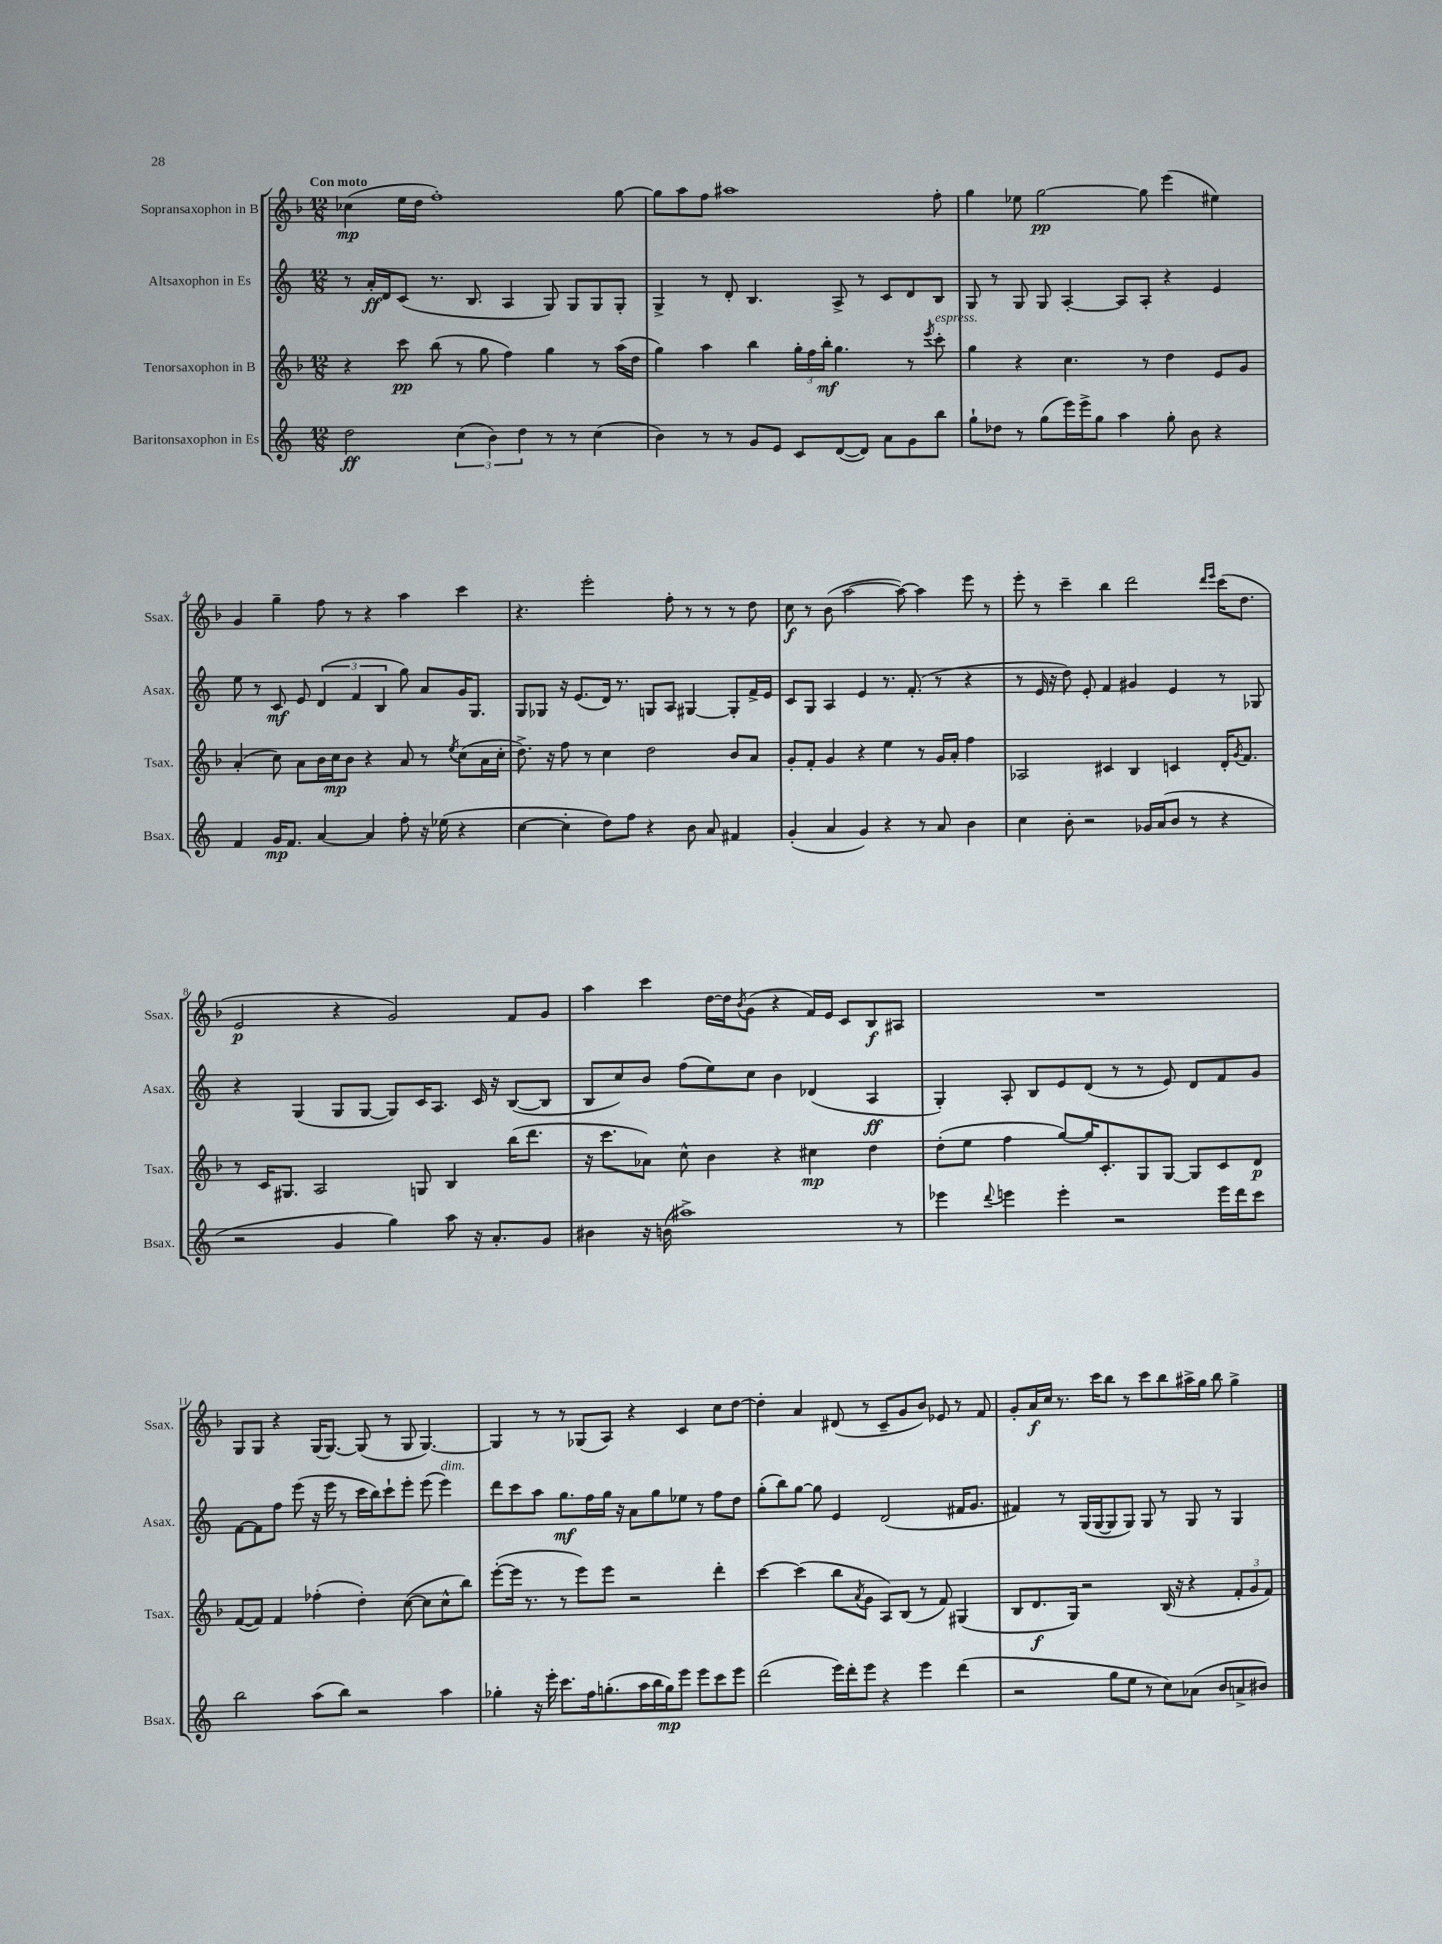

**kern	**kern	**kern	**kern
*staff4	*staff3	*staff2	*staff1
*clefG2	*clefG2	*clefG2	*clefG2
*k[]	*k[b-]	*k[]	*k[b-]
*M12/8	*M12/8	*M12/8	*M12/8
2dd	4r	8r	(4cc-
.	.	16a'	.
.	.	16d	.
.	8ccc	(8c	16ee
.	.	.	16dd
.	(8bb-	8.r	1ff')
(6cc	8r	.	.
.	.	8.B	.
.	8gg	.	.
6b)	.	.	.
.	4ff)	4A	.
6dd	.	.	.
8r	4gg	8G)	.
8r	.	8G	.
(4cc	8r	8G	.
.	(16aa	8G'	[8gg
.	16dd	.	.
=	=	=	=
4b)	4gg)	4G^	8gg]
.	.	.	8aa
8r	4aa	8r	8ff
8r	.	8d'	1aa#
8g	4bb-	4.B	.
8e	.	.	.
8c	24gg'	.	.
.	24ff	.	.
.	24bb-'	.	.
([8d	4.gg	8A^	.
8d])	.	8r	.
8a	.	8c	.
8g	8r	8d	.
.	8qeee	.	.
8bb	8ccc'	8B	8ff'
=	=	=	=
8gg`	4gg	8G	4gg
8dd-	.	8r	.
8r	4r	8G	8ee-
(8gg	.	8G	[2gg
16eee)	4.cc	[4A'	.
16eee^	.	.	.
8gg	.	.	.
4aa	.	8A]	.
.	8r	8A'	8gg]
8gg'	4dd	4r	(4eee
8b	.	.	.
4r	8e	4e	4ee#)
.	8g	.	.
=	=	=	=
4f	(4a'	8ee	4g
.	.	8r	.
16g	8cc)	8c	4gg~
8.f	.	.	.
.	8a	8e	.
[4a	16b-	(6d	8ff
.	16cc	.	.
.	8b-	.	8r
.	.	6f	.
4a]	4r	.	4r
.	.	6B	.
8ff'	8a	8gg)	4aa
16r	8r	8a	.
(16ee-	.	.	.
.	8qee	.	.
4r	(8cc	16g	4ccc
.	.	8.G	.
.	16a	.	.
.	16cc'	.	.
=	=	=	=
[4cc	8.dd^)	8G	4.r
.	.	8G-	.
.	16r	.	.
4cc']	8ff	16r	.
.	.	(8.e	.
.	8r	.	2eee'
8dd)	4cc	16d)	.
.	.	8.r	.
8ff	.	.	.
4r	2dd	8G	.
.	.	8A	8ff'
8b	.	[4G#	8r
8a	.	.	8r
4f#	8b-	8G#']	8r
.	8a	16f^	8dd
.	.	16e	.
=	=	=	=
(4g'	8g'	8c	8cc
.	8f'	8G	8r
4a	4g	4A	(8b-
.	.	.	[2aa
4g)	4r	4e	.
4r	4ee	8.r	.
.	.	.	8aa_)
.	.	(8.f'	.
8r	8r	.	4aa]
8a	16g	8r	.
.	16a'	.	.
4b	4ff	4r	8eee
.	.	.	8r
=	=	=	=
4cc	2A-	8r	8eee'
.	.	16e	8r
.	.	16r	.
8b'	.	8dd)	4ccc~
2r	.	8e'	.
.	4c#	4f	4bb-
.	4B-	4g#	2ddd
16g-	.	.	.
(16a	.	.	.
8b	4c	4e	.
8r	.	.	.
.	.	.	16qqddd
.	.	.	16qqeee
4r	16d'	8r	(16ccc
.	8qg	.	.
.	8.f	.	8.dd
.	.	8G-	.
=	=	=	=
2r	8r	4r	2e
.	16c	.	.
.	8.G#	.	.
.	.	(4G	.
.	2A	.	.
4g	.	8G	4r
.	.	[8G	.
4gg)	.	8G])	2g)
.	8G	16c	.
.	.	8.A	.
8aa	4B-	.	.
16r	.	16c	.
8.a'	.	16r	.
.	(16bb-	([8B	8f
.	8.ddd	.	.
8g	.	8B]	8g
=	=	=	=
4b#	16r	8B	4aa
.	8.ccc	.	.
.	.	8cc)	.
16r	8a-)	8b	4ccc
(16b	.	.	.
1aa#^)	8cc^^	(8ff	.
.	4b-	8ee)	[16dd
.	.	.	16dd]
.	.	.	8qb-
.	.	8cc	(8g
.	4r	4b	4r
.	4cc#	(4d-	16f)
.	.	.	16e
.	.	.	8c
.	4dd	4A	8B-
8r	.	.	8A#
=	=	=	=
4eee-	(8dd'	4G')	1.r
.	8ee	.	.
8qqddd	.	.	.
4eee	4ff	8A'	.
.	.	8B	.
4eee'	[8gg)	8e	.
.	16gg]	(8d	.
.	8.c'	.	.
2r	.	8r	.
.	8G	8r	.
.	[8G	8e)	.
.	8G]	8d	.
16eee	8c	8f	.
16ddd	.	.	.
8ccc	8d	8g	.
=	=	=	=
2bb	([8f	[8f	8G
.	8f])	8f]	8G
.	4f	8ff	4r
.	.	(8eee	.
(8aa	(4ff-'	16r	(16G
.	.	16eee	[8.G)
8bb)	.	8r	.
2r	4dd')	16ccc	(8G]
.	.	16bb)	.
.	.	8ccc`	8r
.	([8cc	8eee'	8G
.	8cc]	(8eee	[4.G)
4aa	8cc^^	4eee)	.
.	8bb-)	.	.
=	=	=	=
4gg-'	([8eee'	8ddd	4G]
.	16eee]	8ccc	.
.	8.r	.	.
16r	.	8aa	8r
16eee'	.	.	.
8.ccc	8r	8.gg	8r
.	8eee)	.	(8G-
16ff	.	16ff	.
(8.gg'	8eee	16gg	8A)
.	.	16r	.
.	2r	8a	4r
16aa	.	.	.
16bb	.	8gg	.
16gg)	.	.	.
8eee	.	8ee-	4c
8eee	.	8r	.
8ccc	4ddd'	8ff	8cc
8eee	.	8dd	[8dd
=	=	=	=
(2ddd	[4ccc	(8gg'	4dd']
.	.	8bb)	.
.	(4ccc]	[8gg	4a
.	.	8gg]	.
16eee)	8bb-	4e	(8d#
16ddd'	.	.	.
.	8qa	.	.
8eee	8g	.	8r
4r	8A)	(2d	8c~
.	(8B-	.	8g
4eee	8r	.	8b-)
.	8f)	.	8e-
(4ddd	(4G#	16f#	8r
.	.	8.g	.
.	.	.	8f
=	=	=	=
2r	8B-	4f#)	8g'
.	8.d	.	16a
.	.	.	16cc
.	.	8r	8.r
.	16G)	.	.
.	2r	(16G	.
.	.	[16G	16ccc
8gg	.	8G]	8bb-
8ee	.	8G)	8r
8r	.	8G	8ccc
8cc)	(16B-	8r	8bb-
.	16r	.	.
(8a-	4r	8G	16aa#^
.	.	.	16gg
8b	.	8r	8bb-
8a^	12f'	4G	4gg^
.	12g	.	.
8b#)	.	.	.
.	12f)	.	.
==	==	==	==
*-	*-	*-	*-
